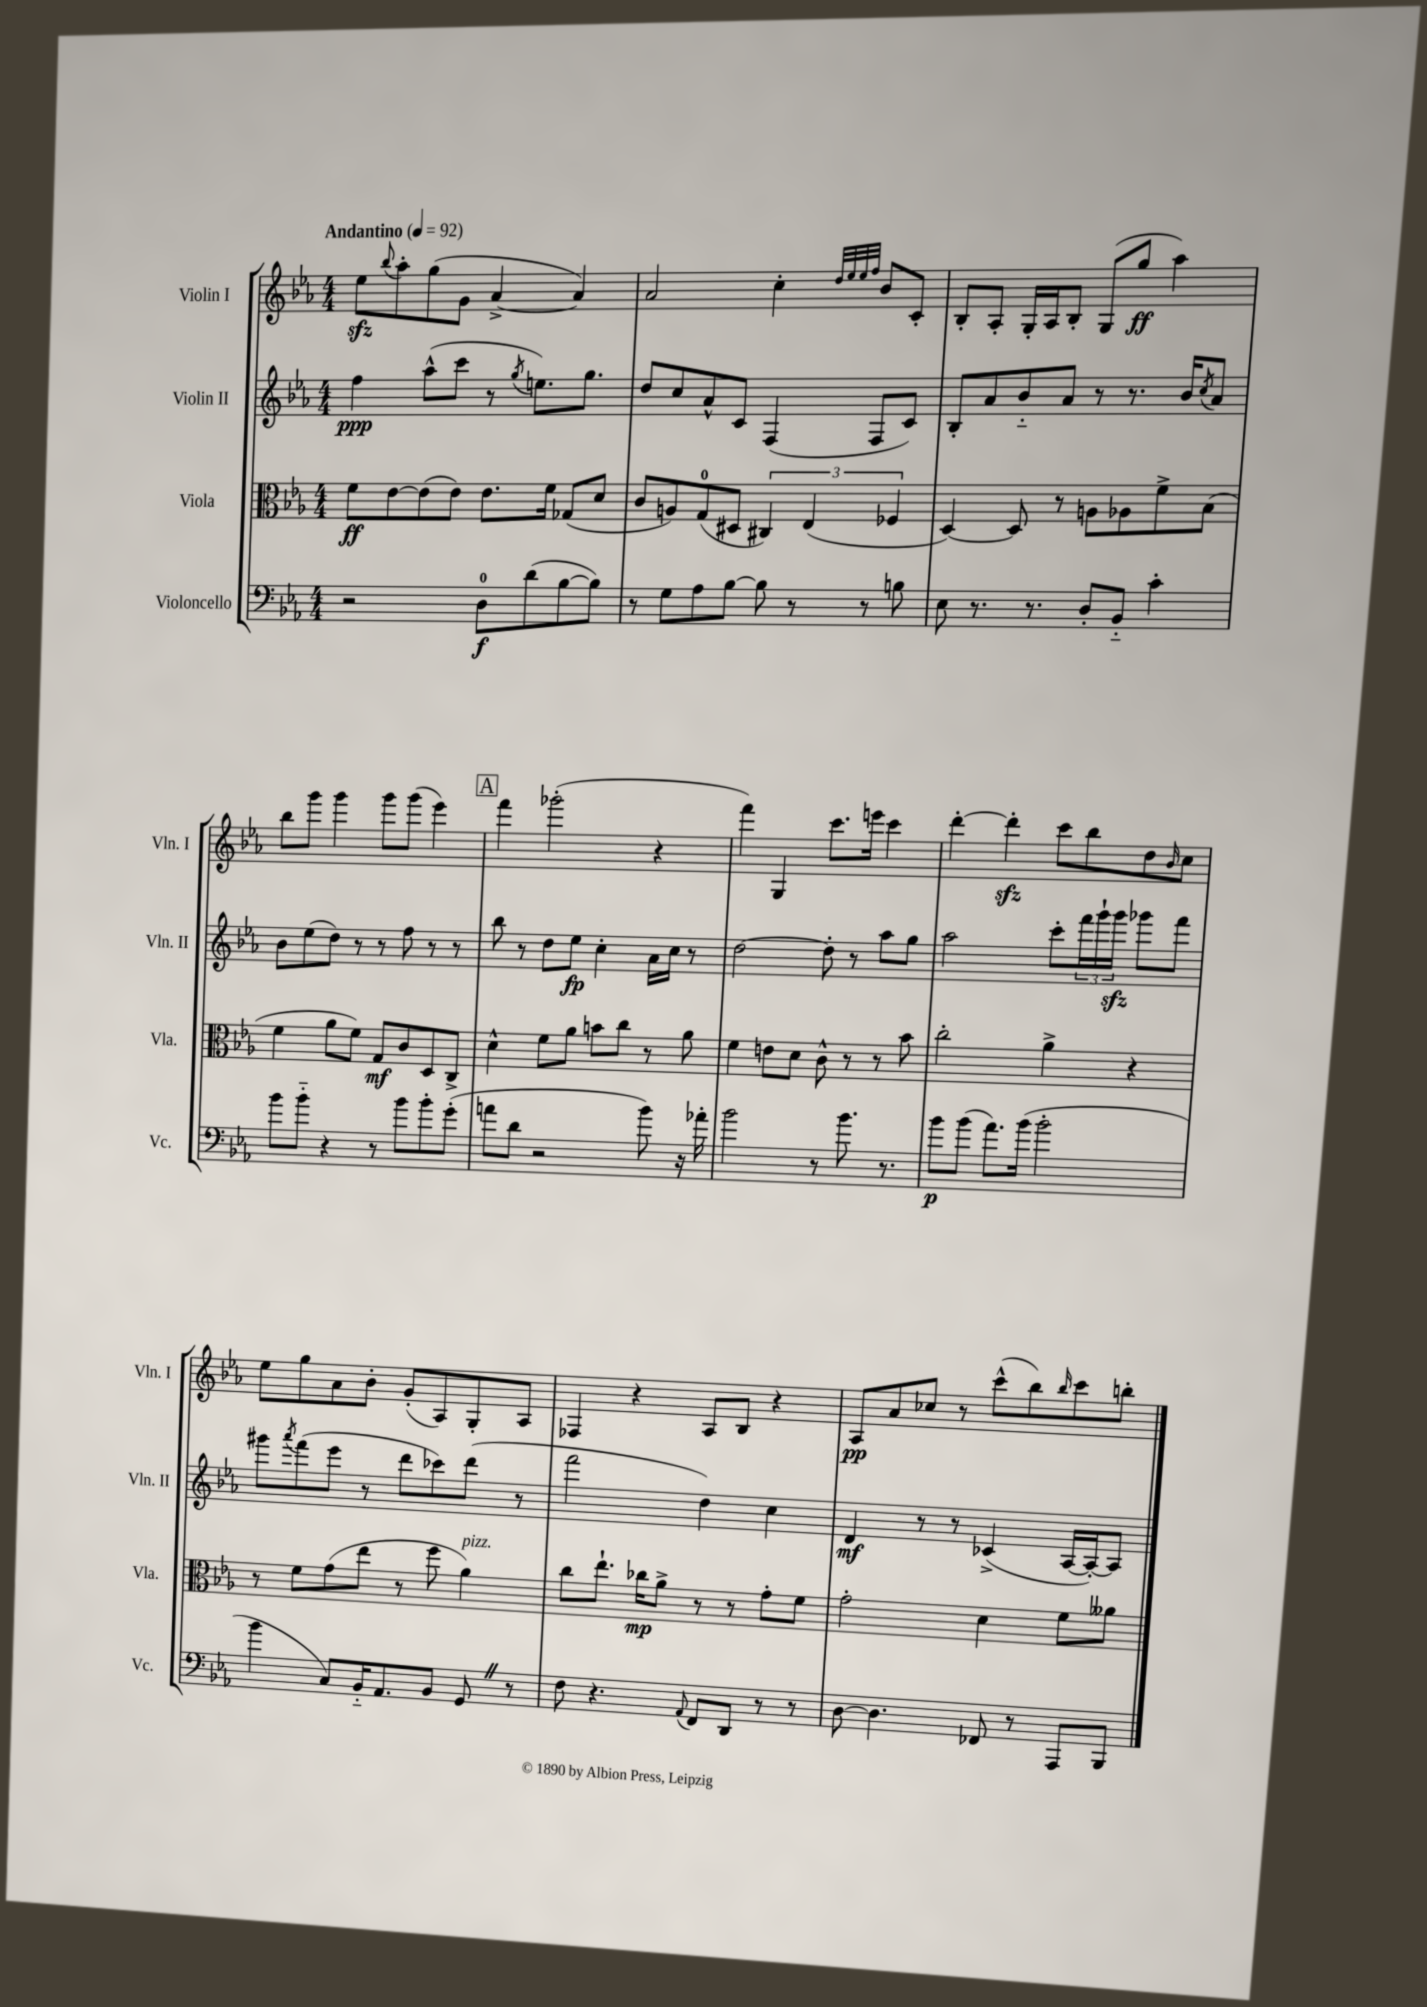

**kern	**kern	**kern	**kern
*staff4	*staff3	*staff2	*staff1
*clefF4	*clefC3	*clefG2	*clefG2
*k[b-e-a-]	*k[b-e-a-]	*k[b-e-a-]	*k[b-e-a-]
*M4/4	*M4/4	*M4/4	*M4/4
*MM92	*MM92	*MM92	*MM92
2r	8f	4ff	8ee-
.	.	.	8qqbb-
.	[8e-	.	8aa-'
.	(8e-]	(8aa-^^	(8gg
.	8e-)	8ccc	8g
8D	8.e-	8r	[4a-^
.	.	8qgg	.
(8d	.	8.ee)	.
.	16f	.	.
[8B-	(8G-	.	4a-])
.	.	8.gg	.
8B-])	8d	.	.
=	=	=	=
8r	8c	8dd	2a-
8G	8A)	8cc	.
8A-	(8G	8a-^^	.
[8B-	8D#	8c	.
8B-]	6C#)	(4F	4cc'
8r	.	.	.
.	(6E-	.	.
.	.	.	32qqdd
.	.	.	32qqee-
.	.	.	32qqee-
.	.	.	32qqff
8r	.	8F	8b-
.	6F-	.	.
8B	.	8c)	8c'
=	=	=	=
8E-	[4D)	8B-'	8B-'
8.r	.	8a-	8A-'
.	8D]	8b-'~	16G'
8.r	.	.	16A-
.	8r	8a-	8B-'
8D'	8A	8r	(8G
8BB-'~	8A-	8.r	8gg
4c'	8f^	.	4aa-)
.	.	16b-	.
.	.	8qcc	.
.	(8B-	8a-	.
=	=	=	=
8b-	4f	8b-	8bb-
8b-'~	.	(8ee-	8ggg
4r	8a-	8dd)	4ggg
.	8f)	8r	.
8r	8G	8r	8ggg
8b-	8c	8ff	(8ggg
8b-'	8D	8r	4eee-)
(8g'	8C^	8r	.
=	=	=	=
8a	4d^^	8bb-	4fff
8d	.	8r	.
2r	8f	8dd	(2ggg-'
.	8a-	8ee-	.
.	8b	4cc'	.
.	8cc	.	.
8b-)	8r	16a-	4r
.	.	16cc	.
16r	8a-	8r	.
16a-'	.	.	.
=	=	=	=
2b-	4f	[2dd	4fff)
.	8e	.	4G
.	8d	.	.
8r	8c^^	8dd']	8.ccc
8.b-	8r	8r	.
.	.	.	16eee
.	8r	8aa-	4ccc
8.r	.	.	.
.	8b-	8gg	.
=	=	=	=
8b-	2cc'	2aa-	[4ddd'
(8b-	.	.	.
8.a-)	.	.	4ddd']
(16b-	.	.	.
2b-'	4a-^	8ccc'	8ccc
.	.	24fff	8bb-
.	.	24ggg`	.
.	.	24ggg	.
.	4r	8ggg-	8dd
.	.	.	16qqb-
.	.	8fff	8cc
=	=	=	=
4b-	8r	8ggg#	8ee-
.	.	8qaaa-	.
.	8f	(8fff	8gg
8C)	(8g	8eee-	8a-
16BB-'~	8ee-	8r	8b-'
8.AA-	.	.	.
.	8r	8ddd	(8g'
8BB-	8ff	8ccc-)	8A-)
8GG	4a-)	(8ddd	8G'
8r	.	8r	8A-
=	=	=	=
8F	8cc	2fff	4F-
4.r	8.ee-`	.	.
.	.	.	4r
.	16cc-	.	.
.	8a-^	.	.
8qqAA-	.	.	.
8FF	8r	4dd)	8A-
8DD	8r	.	8B-
8r	8g'	4cc	4r
8r	8f	.	.
=	=	=	=
[8D	2g'	4d	8A-
4.D]	.	.	8a-
.	.	8r	8cc-
.	.	8r	8r
8FF-	4d	(4c-^	(8ccc^^
8r	.	.	8bb-)
.	.	.	16qqbb-
8AAA-	8f	[16A-	8ccc
.	.	16A-'_)	.
8BBB-	8a--	8A-]	8bb'
==	==	==	==
*-	*-	*-	*-
